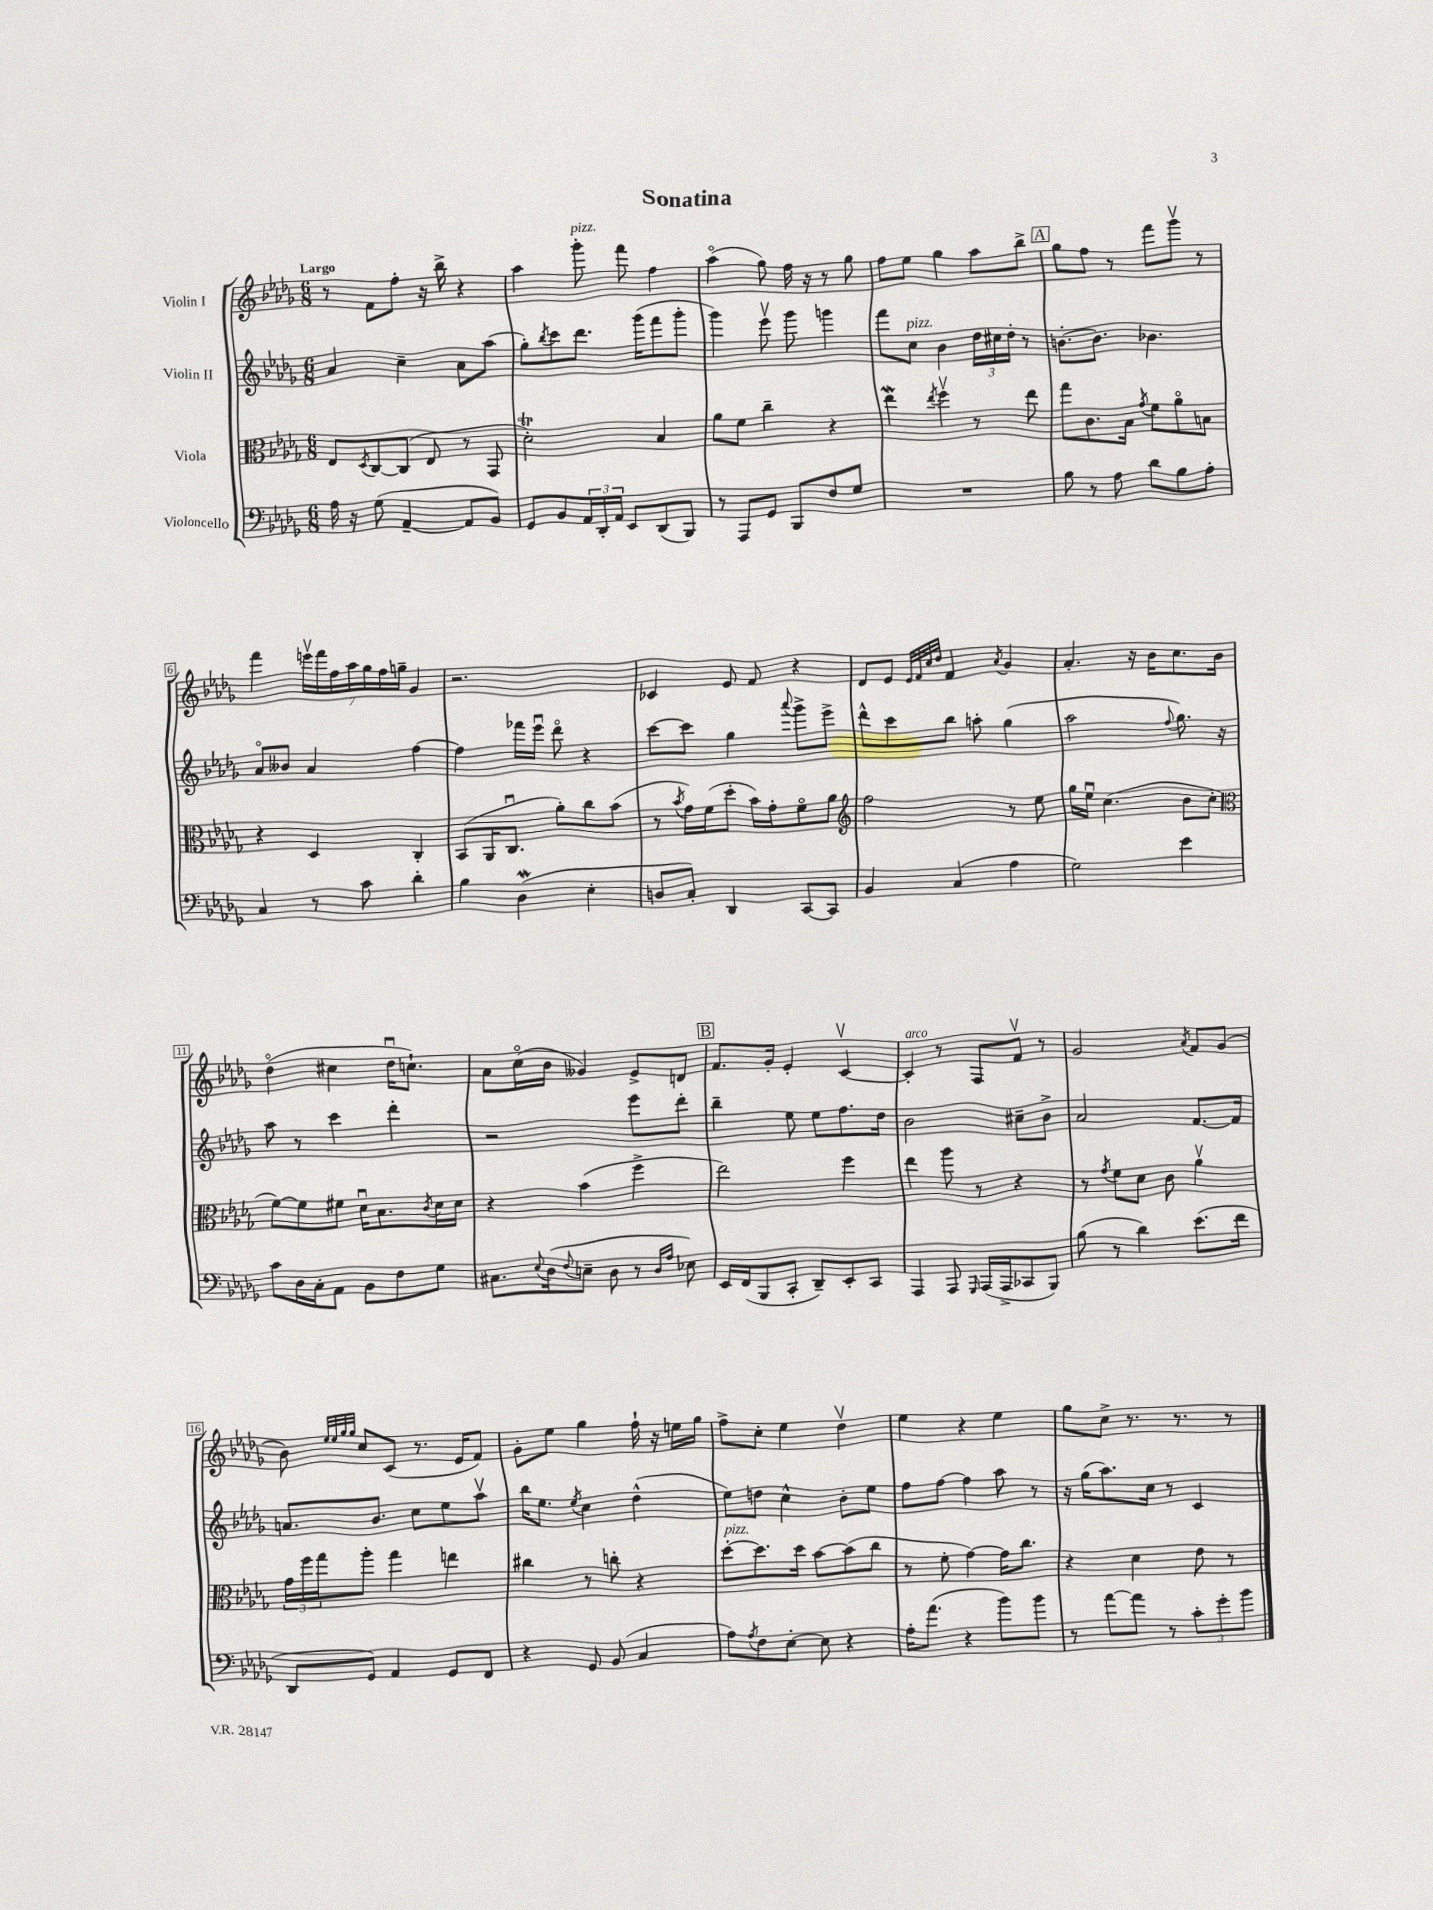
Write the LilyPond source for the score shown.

\header { title = "Sonatina" }
<<
\new StaffGroup <<
\new Staff = "s0" \with { instrumentName = "Violin I" } {
    \clef treble \key des \major \numericTimeSignature \time 6/8 \tempo "Largo"
    r8 f'8 f''8-. r16 bes''16-> r4 |
    aes''4 ges'''8-.^\markup { \italic "pizz." } f'''8 f''4 |
    aes''4\flageolet( ges''8) f''16 r16 r8 ges''8 |
    f''8 ees''8 ges''4 aes''8 bes''8-> |
    \mark \markup { \box "A" } ges''8 f''8 r8 f'''8 ges'''8\upbow r8 |
    f'''4 \tuplet 7/4 { e'''16\upbow f'''16 f''16 aes''16 ges''16 f''16 g''16-- } ges'4 |
    r2. |
    ces'4 ees'8 f'8 r4 |
    des'8 ees'8 \grace { ees'32 f'32 c''32 des''32 } f'4 \acciaccatura { aes'8 } ges'4 |
    aes'4.-. r16 bes'16 c''8. bes'16 |
    des''4\flageolet( cis''4 des''16\downbow c''8.-!) |
    aes'8 c''16\flageolet( bes'16 geses'4) ees'8-> d'8 |
    \mark \markup { \box "B" } f'8. ges'16-. ees'4-. c'4~\upbow |
    c'4-.^\markup { \italic "arco" } r8 f8 f'8\upbow r8 |
    ges'2 \acciaccatura { aes'8 } f'8 ges'8( |
    bes'8) \grace { ees''32 ees''32 ges''32 ges''32 } c''8 c'8( r8. ees'16 f'8) |
    ges'8-. ees''8 ges''4 f''16-! r16 e''16 ges''16 |
    f''8-> c''8-. ees''4 des''4\upbow |
    ees''4 r4 ees''4 |
    ges''8 c''8-> r8. r8. r8 \bar "|." |
}
\new Staff = "s1" \with { instrumentName = "Violin II" } {
    \clef treble \key des \major \numericTimeSignature \time 6/8
    aes'4 c''4-- aes'8 aes''8( |
    ges''8-.) \acciaccatura { bes''8 } c'''8 des'''8. ges'''16( f'''8 ges'''8-. |
    ges'''4) ees'''8\upbow ges'''8 g'''4 |
    f'''8 c''8^\markup { \italic "pizz." } bes'4 \tuplet 3/2 { des''16 cis''16 des''16-. } r8 |
    \mark \markup { \box "A" } b'8.~-. b'8. bes'4. |
    aes'8\flageolet beses'8 aes'4 f''4~ |
    f''4 fes'''16 ees'''16\downbow des'''8\flageolet r4 |
    c'''8~ c'''8 ges''4 \appoggiatura { aes'''8 } ges'''8-> ees'''8-> |
    des'''8-^ c'''8 bes''8 a''8-. ges''4( |
    aes''2 \appoggiatura { f''8 } ges''8.) r16 |
    aes''8 r8 c'''4 des'''4-. |
    r2 ees'''8 des'''8-. |
    \mark \markup { \box "B" } bes''4-- ees''8 ees''8 f''8. des''16 |
    bes'2 cis''8-- bes'8-> |
    aes'2 f'8.~ f'16 |
    a'8. bes'8. c''8 ees''8 aes''8\upbow |
    bes''16 ees''8. \acciaccatura { ees''8 } c''4 des''4-^( |
    ees''8) d''8 c''4-^ bes'8-. ees''8 |
    f''8 f''8~ f''4 aes''8 r8 |
    r16 ges''16( aes''8.) c''16 r8 c'4 \bar "|." |
}
\new Staff = "s2" \with { instrumentName = "Viola" } {
    \clef alto \key des \major \numericTimeSignature \time 6/8
    ees8 \acciaccatura { des8 } c8~ c8( ees8 r8 ges,8 |
    des'2-.\trill) bes4 |
    aes'8 f'8 c''4-- r4 |
    ees''4\mordent \acciaccatura { ees''8 } f''4\upbow r8 ees''8 |
    \mark \markup { \box "A" } ges''8 c'8. bes16 \acciaccatura { ges'8 } f'8 aes'8\flageolet b8 |
    r4 des4 c4-. |
    bes,8( aes,16 c8.\downbow aes'8-.) c''8 bes'8( |
    r8 \acciaccatura { bes'8 } ges'16) f'16( des''8-. bes'16) ges'16-. f'8\flageolet aes'8 |
    \clef treble f''2 r8 ees''8 |
    ges''16 ees''16\downbow c''4.( bes'8 c''8-. |
    \clef alto f'8~) f'8 fis'8 des'16\downbow bes8. \acciaccatura { c'8 } des'16 des'16 |
    r4 bes'4( f''4-> |
    \mark \markup { \box "B" } ees''2) f''4 |
    ees''4 aes''8 r8 r4 |
    r8 \acciaccatura { ges'8 } f'8 des'8 c'8 aes'4\upbow |
    \tuplet 3/2 { ges'16 f''16 ges''16 } aes''8-. ges''4 e''4 |
    cis''4 r8 c''8-. r4 |
    des''8~-.^\markup { \italic "pizz." } des''8. des''16 bes'8~ bes'8( c''8 |
    r8 f'8-. ges'4~) ges'16 c''8. |
    r4 des'4 ees'8 r8 \bar "|." |
}
\new Staff = "s3" \with { instrumentName = "Violoncello" } {
    \clef bass \key des \major \numericTimeSignature \time 6/8
    aes16 r16 ges8( aes,4~-- aes,8 bes,8) |
    ges,8 bes,8 \tuplet 3/2 { aes,16 des,16-. aes,16 } ees,8 des,8( bes,,8) |
    r8 aes,,8 ges,8 bes,,8 f8 ges8 |
    R2. |
    \mark \markup { \box "A" } bes8 r8 aes8 des'8 bes8 aes8-. |
    c4 r8 c'8 des'4-. |
    bes4 des4\mordent( ees4-. |
    d8 c8-.) des,4 c,8~ c,8 |
    bes,4 c4( aes4 |
    ges2) ees'4 |
    c'8 des16 c16-. aes,8 bes,8 f8 ges8 |
    cis8. \appoggiatura { ees8 } des16( \appoggiatura { f8 } e8-- des8 r8 \grace { des16 aes16 } ees8) |
    \mark \markup { \box "B" } ees,16 f,16( bes,,8 c,8-. des,8--) ees,8-. c,8 |
    aes,,4 aes,,8 \grace { ges,,16 } aes,,16( aes,,16-> ces,8 bes,,8) |
    bes8( r8 des'4) ees'8.( f'16 |
    des,8 ges,8) aes,4 ges,8 f,8 |
    r4 ges,8 bes,8( c4 |
    aes8) \acciaccatura { aes8 } f8 ees8~-. ees8 r4 |
    aes16-. aes'8.( r4 bes'8) bes'8 |
    r8 aes'8~ aes'8 r8 \tuplet 3/2 { c'8-. ges'8-. bes'8 } \bar "|." |
}
>>
>>
\layout { \context { \Score \override BarNumber.stencil = #(make-stencil-boxer 0.1 0.3 ly:text-interface::print) } }
